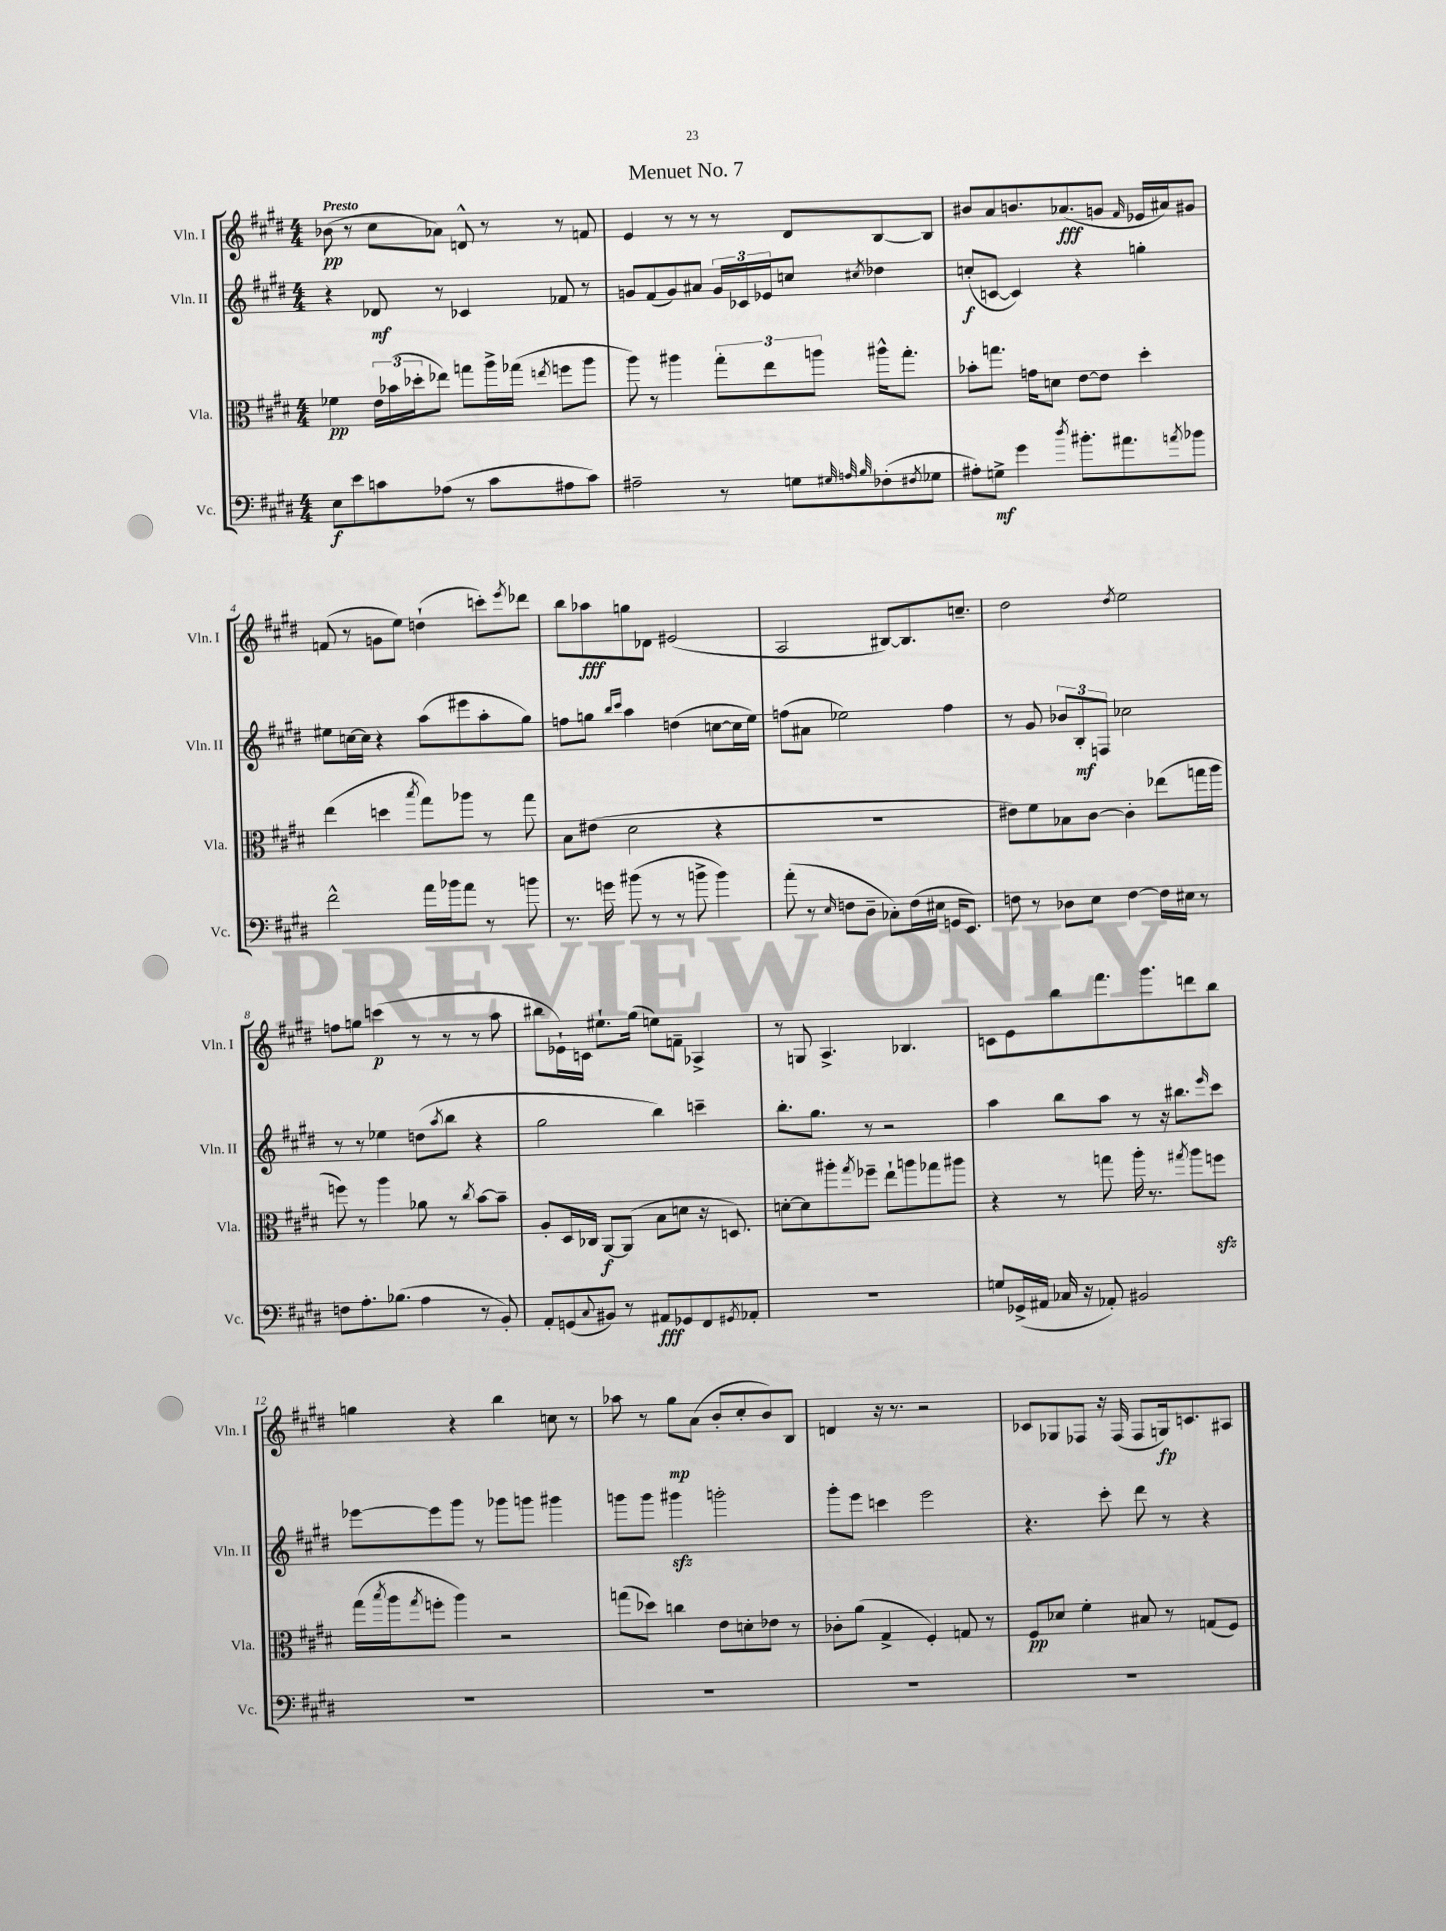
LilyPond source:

\header { title = "Menuet No. 7" }
<<
\new StaffGroup <<
\new Staff = "s0" \with { instrumentName = "Vln. I" shortInstrumentName = "Vln. I" } {
    \clef treble \key e \major \numericTimeSignature \time 4/4 \tempo "Presto"
    bes'8\pp( r8 cis''8 aes'8) d'8-^ r8 r8 f'8 |
    e'4 r8 r8 r8 dis'8 b8~ b8 |
    bis'8 a'8 b'8. aes'8.\fff( g'8 \grace { fis'16 } ees'16 ais'16) gis'8 |
    f'8( r8 g'8 e''8) d''4-!( c'''8-.) \acciaccatura { e'''8 } des'''8 |
    b''8 aes''8\fff g''8 des'8 eis'2( |
    a2 bis8~) bis8. c''8.-- |
    dis''2 \acciaccatura { dis''8 } e''2 |
    f''8 g''8 c'''4\p( r8 r8 r8 a''8 |
    bis''8 ees'16-!) c'16 eis''8.-! gis''16( e''8) f'8-- aes4-> |
    r8 g8 a4.-> bes4. |
    c'8 e'8 b''8 fis'''8. gis'''8. d'''8 b''8 |
    g''4 r4 b''4 c''8 r8 |
    aes''8 r8 gis''8\mp a'8( b'8-. cis''8-. b'8) b8 |
    d'4 r16 r8. r2 |
    ces'8 ges8 fes8 r16 fes16( fes8 g16\fp) c'8. ais8 \bar "|." |
}
\new Staff = "s1" \with { instrumentName = "Vln. II" shortInstrumentName = "Vln. II" } {
    \clef treble \key e \major \numericTimeSignature \time 4/4
    r4 des'8\mf r8 ces'4 fes'8 r8 |
    g'8 fis'8( g'8) ais'8 \tuplet 3/2 { g'16 ces'16 ees'16 } c''8 \acciaccatura { cis''8 } des''4 |
    c''8-.\f( c'8~ c'4) r4 g''4-. |
    eis''8 c''16~ c''16 r4 a''8( eis'''8 a''8-. gis''8) |
    f''8 g''8 \grace { b''16 cis'''16 } a''4 d''4( c''8~ c''16 e''16) |
    f''8( ais'8 ees''2) f''4 |
    r8 gis'8 \tuplet 3/2 { bes'8 b8-.\mf f8 } ces''2 |
    r8 r8 ees''4 d''8( \acciaccatura { a''8 } b''8 r4 |
    gis''2 b''4) c'''4-- |
    b''8.-. gis''8. r8 r2 |
    a''4 b''8 a''8 r8 r16 bis''8. \grace { e'''16 } cis'''8 |
    ees'''8~ ees'''8 gis'''8 r8 ges'''8 g'''8 gis'''4 |
    g'''8 g'''8 gis'''4\sfz g'''2-. |
    gis'''8-. e'''8 c'''4 e'''2 |
    r4. cis'''8-. dis'''8 r8 r4 \bar "|." |
}
\new Staff = "s2" \with { instrumentName = "Vla." shortInstrumentName = "Vla." } {
    \clef alto \key e \major \numericTimeSignature \time 4/4
    fes'4\pp \tuplet 3/2 { e'16 bes'16( des''16-. } ees''8) g''8 a''16-> ges''16( \acciaccatura { e''8 } f''8 a''8 |
    a''8) r8 ais''4 \tuplet 3/2 { gis''8-. e''8 a''8 } ais''16-^ gis''8.-. |
    bes'8-. g''8. g'16 d'8 e'8~ e'8 dis''4-. |
    e''4( d''4 \acciaccatura { b''8 } gis''8) aes''8 r8 gis''8 |
    b8 eis'8( dis'2 r4 |
    R1 |
    eis'8) fis'8 bes8 cis'8~ cis'4-. ees''8( g''16 a''16 |
    f''8) r8 a''4 aes'8 r8 \acciaccatura { cis''8 } b'8~ b'8-- |
    a8-. dis16 ces16 a,8~\f a,8( b8 d'8 r16 d8.) |
    d'8~-. d'8 ais''8-. \acciaccatura { gis''8 } fes''8-- e''8-! a''8 ges''8 ais''8 |
    r4 r8 g''8 a''16-. r8. \acciaccatura { gis''8 } a''8 f''8\sfz |
    gis''16( \acciaccatura { b''8 } a''16 \acciaccatura { gis''8 } f''8-. a''4) r2 |
    g''8( des''8) c''4 e'8 d'8-. ees'8 r8 |
    ces'8-. a'8( gis4-> fis4-.) g8 r8 |
    fis8\pp des'8 fis'4-. bis8 r8 g8( fis8) \bar "|." |
}
\new Staff = "s3" \with { instrumentName = "Vc." shortInstrumentName = "Vc." } {
    \clef bass \key e \major \numericTimeSignature \time 4/4
    e8\f e'8 c'8 aes8( r8 c'8 ais8 c'8) |
    ais2-- r8 g8 \grace { gis32 a32 b32 } fes8-.( \acciaccatura { fis8 } ges8 |
    ais8-.) g8->\mf gis'4 \acciaccatura { dis''8 } bis'8.-. ais'8. \acciaccatura { a'8 } bes'8 |
    fis'2-^ a'16 bes'16 a'8 r8 b'8 |
    r8. g'16 bis'8( r8 r8 b'8-> b'4) |
    a'8-.( r8 \grace { e16 } f8 dis8-- ces8-.) f16( eis16 g,16 e,8.) |
    f8 r8 des8 e8 f4~ f16 eis16 r8 |
    f8 a8.-. bes8.( a4 r8 b,8-.) |
    a,8-. g,8( \appoggiatura { cis8 } bis,8) r8 ais,8\fff ges,8 fis,8 \acciaccatura { gis,8 } aes,8-. |
    R1 |
    g8 ges,16->( ais,16 ces16 r16 aes,8-.) bis,2 |
    R1 |
    R1 |
    R1 |
    R1 \bar "|." |
}
>>
>>
